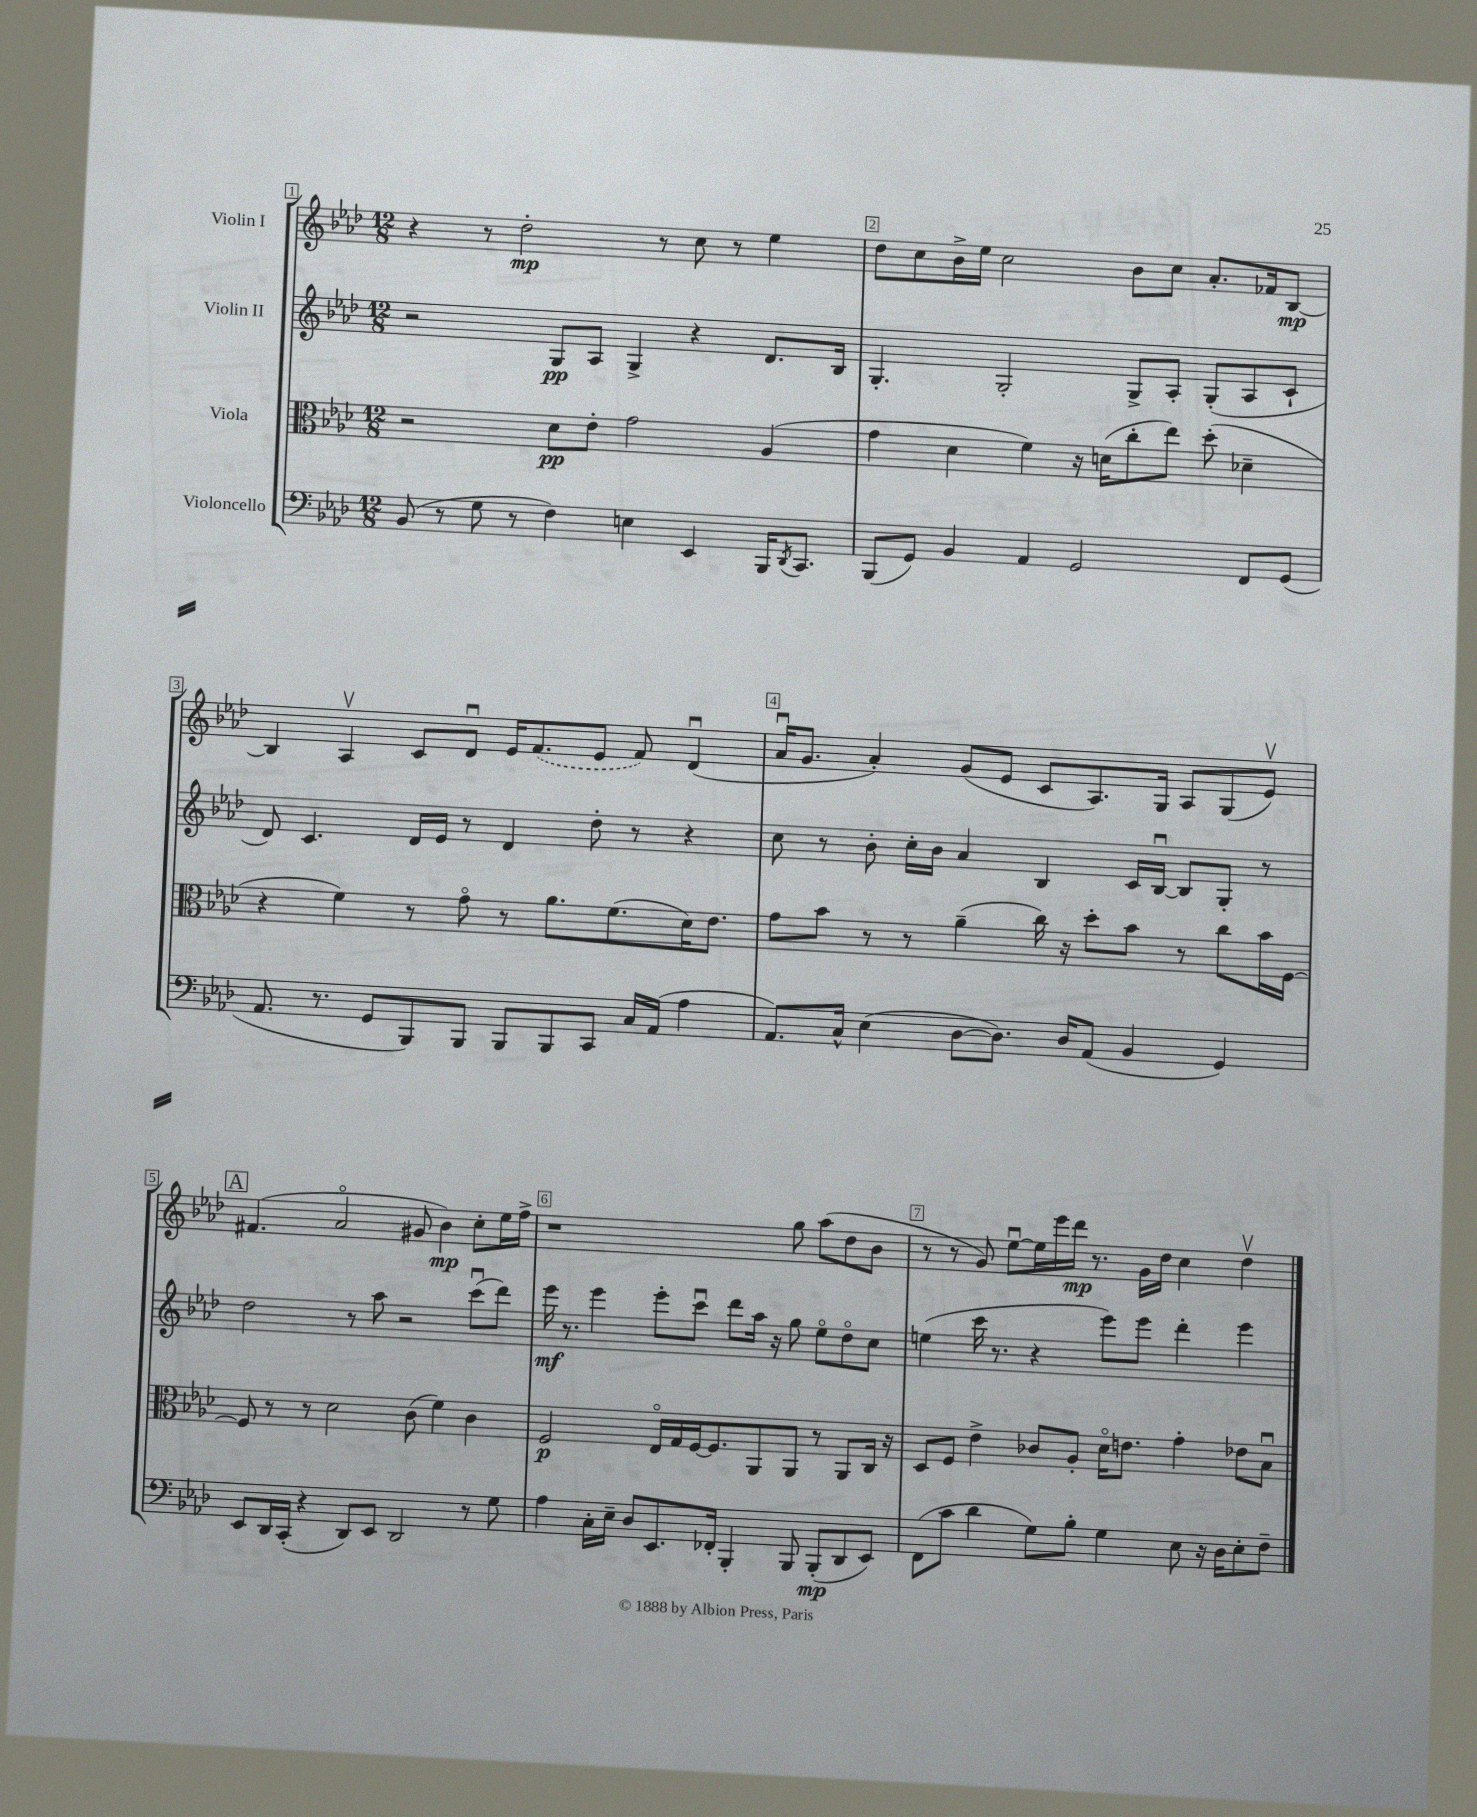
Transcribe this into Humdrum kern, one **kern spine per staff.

**kern	**dynam	**kern	**dynam	**kern	**dynam	**kern	**dynam
*part4	*part4	*part3	*part3	*part2	*part2	*part1	*part1
*staff4	*staff4	*staff3	*staff3	*staff2	*staff2	*staff1	*staff1
*I"Violoncello	*	*I"Viola	*	*I"Violin II	*	*I"Violin I	*
*clefF4	*	*clefC3	*	*clefG2	*	*clefG2	*
*k[b-e-a-d-]	*	*k[b-e-a-d-]	*	*k[b-e-a-d-]	*	*k[b-e-a-d-]	*
*M12/8	*	*M12/8	*	*M12/8	*	*M12/8	*
=1	=1	=1	=1	=1	=1	=1	=1
(8BB-/	.	2r	.	2r	.	4r	.
8r	.	.	.	.	.	.	.
8G\	.	.	.	.	.	8r	.
8r	.	.	.	.	.	2dd-'\	mp
4F\)	.	8d-\L	pp	8G/L	pp	.	.
.	.	8e-'\J	.	8A-/J	.	.	.
4En\	.	2g\	.	4G^/	.	.	.
.	.	.	.	.	.	8r	.
4EE-/	.	.	.	4r	.	8cc\	.
.	.	.	.	.	.	8r	.
16BBB-/KL	.	(4A-/	.	8.d-/L	.	4ee-\	.
8qDD-/	.	.	.	.	.	.	.
8.CC/J	.	.	.	.	.	.	.
.	.	.	.	16B-/Jk	.	.	.
=2	=2	=2	=2	=2	=2	=2	=2
(8BBB-/L	.	4g\	.	4.G'/	.	8dd-\L	.
8GG/J)	.	.	.	.	.	8cc\	.
4BB-/	.	4d-\	.	.	.	16b-^\L	.
.	.	.	.	.	.	16ee-\JJ	.
.	.	.	.	2G'/	.	2cc\	.
4AA-/	.	4f\)	.	.	.	.	.
2GG/	.	16r	.	.	.	.	.
.	.	(16dn\KL	.	.	.	.	.
.	.	8cc'\	.	8G^/L	.	8b-\L	.
.	.	8ee-\J)	.	8A-'/J	.	8cc\J	.
.	.	(8dd-'\	.	(8G'/L	.	8.a-'/L	.
8FF/L	.	4d-X~\	.	8A-/	.	.	.
.	.	.	.	.	.	16f-X/k	.
(8GG/J	.	.	.	8c`/J	.	[8B-/J	mp
!!LO:LB:g=z
=3	=3	=3	=3	=3	=3	=3	=3
8.AA-/	.	4r	.	8d-/)	.	4B-/]	.
.	.	.	.	4.c/	.	.	.
8.r	.	.	.	.	.	.	.
.	.	4f\)	.	.	.	4A-v/	.
8GG/L	.	.	.	.	.	.	.
8BBB-/)	.	8r	.	16d-/LL	.	8c/L	.
.	.	.	.	16e-/JJ	.	.	.
8BBB-/J	.	8g\	.	8r	.	8d-u/J	.
8BBB-/L	.	8r	.	4d-/	.	16e-/KL	.
.	.	.	.	.	.	(8.f/	.
8BBB-/	.	8.a-\L	.	.	.	.	.
8CC/J	.	.	.	8dd-'\	.	8e-/J	.
.	.	(8.f\	.	.	.	.	.
16C/LL	.	.	.	8r	.	8f/)	.
(16AA-/JJ	.	.	.	.	.	.	.
4A-\	.	16d-\K)	.	4r	.	(4d-u/	.
.	.	8.e-\J	.	.	.	.	.
=4	=4	=4	=4	=4	=4	=4	=4
8.AA-/L)	.	8g\L	.	8cc\	.	16a-u/KL	.
.	.	.	.	.	.	8.g/J	.
.	.	8b-\J	.	8r	.	.	.
16C^^/Jk	.	.	.	.	.	.	.
(4E-\	.	8r	.	8b-'\	.	4a-'/)	.
.	.	8r	.	16cc'\LL	.	.	.
.	.	.	.	16b-\JJ	.	.	.
[8D-\L	.	(4a-~\	.	4a-/	.	(8g/L	.
8.D-\J])	.	.	.	.	.	8e-/J	.
.	.	16cc\)	.	4B-/	.	8c/L	.
16D-/KL	.	16r	.	.	.	.	.
(8AA-/J	.	8dd-'\L	.	.	.	8.A-/)	.
4BB-/	.	8b-\J	.	16c/LL	.	.	.
.	.	.	.	[16B-u/JJ	.	16G/Jk	.
.	.	8r	.	8B-/L]	.	8A-/L	.
4GG/)	.	8cc\L	.	8G'/J	.	(8G/	.
.	.	16b-\L	.	8r	.	8e-v/J)	.
.	.	[16F\JJ	.	.	.	.	.
!!LO:LB:g=z
!!LO:REH:place=s1:t=A
=5	=5	=5	=5	=5	=5	=5	=5
8EE-/L	.	8F/]	.	2dd-\	.	(4.f#X/	.
16DD-/L	.	8r	.	.	.	.	.
(16CC'/JJ	.	.	.	.	.	.	.
4r	.	8r	.	.	.	.	.
.	.	2d-\	.	.	.	2a-/	.
8DD-/L)	.	.	.	8r	.	.	.
8EE-/J	.	.	.	8aa-\	.	.	.
2DD-/	.	.	.	2r	.	.	.
.	.	(8c\	.	.	.	8g#X/	.
.	.	4f\)	.	.	.	4b-\)	mp
8r	.	4c\	.	(8cccu\L	.	8cc'\L	.
8G\	.	.	.	8ddd-\J)	.	16ee-\L	.
.	.	.	.	.	.	16ff^\JJ	.
=6	=6	=6	=6	=6	=6	=6	=6
4A-\	.	2F/	p	16eee-\	mf	1r	.
.	.	.	.	8.r	.	.	.
16C'\LL	.	.	.	4eee-\	.	.	.
16E-~\JJ	.	.	.	.	.	.	.
8D-/L	.	.	.	.	.	.	.
8.EE-/	.	16E-/LL	.	8eee-'\L	.	.	.
.	.	16G/	.	.	.	.	.
.	.	[16F/J	.	8cccu\J	.	.	.
16FF-X'/Jk	.	8.F/]	.	.	.	.	.
4BBB-'/	.	.	.	8ddd-\L	.	.	.
.	.	8AA-/	.	16aa-\Jk	.	.	.
.	.	.	.	16r	.	.	.
8BBB-/	.	8AA-/J	.	8gg\	.	8gg\	.
(8BBB-'/L	mp	8r	.	8ee-\L	.	(8aa-\L	.
8DD-/	.	8AA-/L	.	8dd-\	.	8dd-\	.
8EE-/J)	.	16C/Jk	.	8cc\J	.	8b-\J	.
.	.	16r	.	.	.	.	.
=7	=7	=7	=7	=7	=7	=7	=7
(8FF\L	.	8D-/L	.	(4een\	.	8r	.
8c\J	.	8F/J	.	.	.	8r	.
4d-\	.	4e-^\	.	16ccc\	.	8g/)	.
.	.	.	.	8.r	.	.	.
.	.	.	.	.	.	[8ee-u\L	.
8G\L)	.	8c-X/L	.	4r	.	16ee-\L]	.
.	.	.	.	.	.	16eee-\	.
8B-'\J	.	8A-'/J	.	.	.	16ddd-\JJ	mp
.	.	.	.	.	.	8.r	.
4G\	.	16d-\KL	.	8eee-\L)	.	.	.
.	.	8.en\J	.	.	.	.	.
.	.	.	.	8eee-\J	.	16g\LL	.
.	.	.	.	.	.	16dd-\JJ	.
8E-\	.	4g'\	.	4ddd-'\	.	4cc\	.
16r	.	.	.	.	.	.	.
16D-\KL	.	.	.	.	.	.	.
8E-'\	.	8e-X\L	.	4eee-\	.	4dd-v\	.
8F~\J	.	8B-u\J	.	.	.	.	.
==	==	==	==	==	==	==	==
*-	*-	*-	*-	*-	*-	*-	*-
